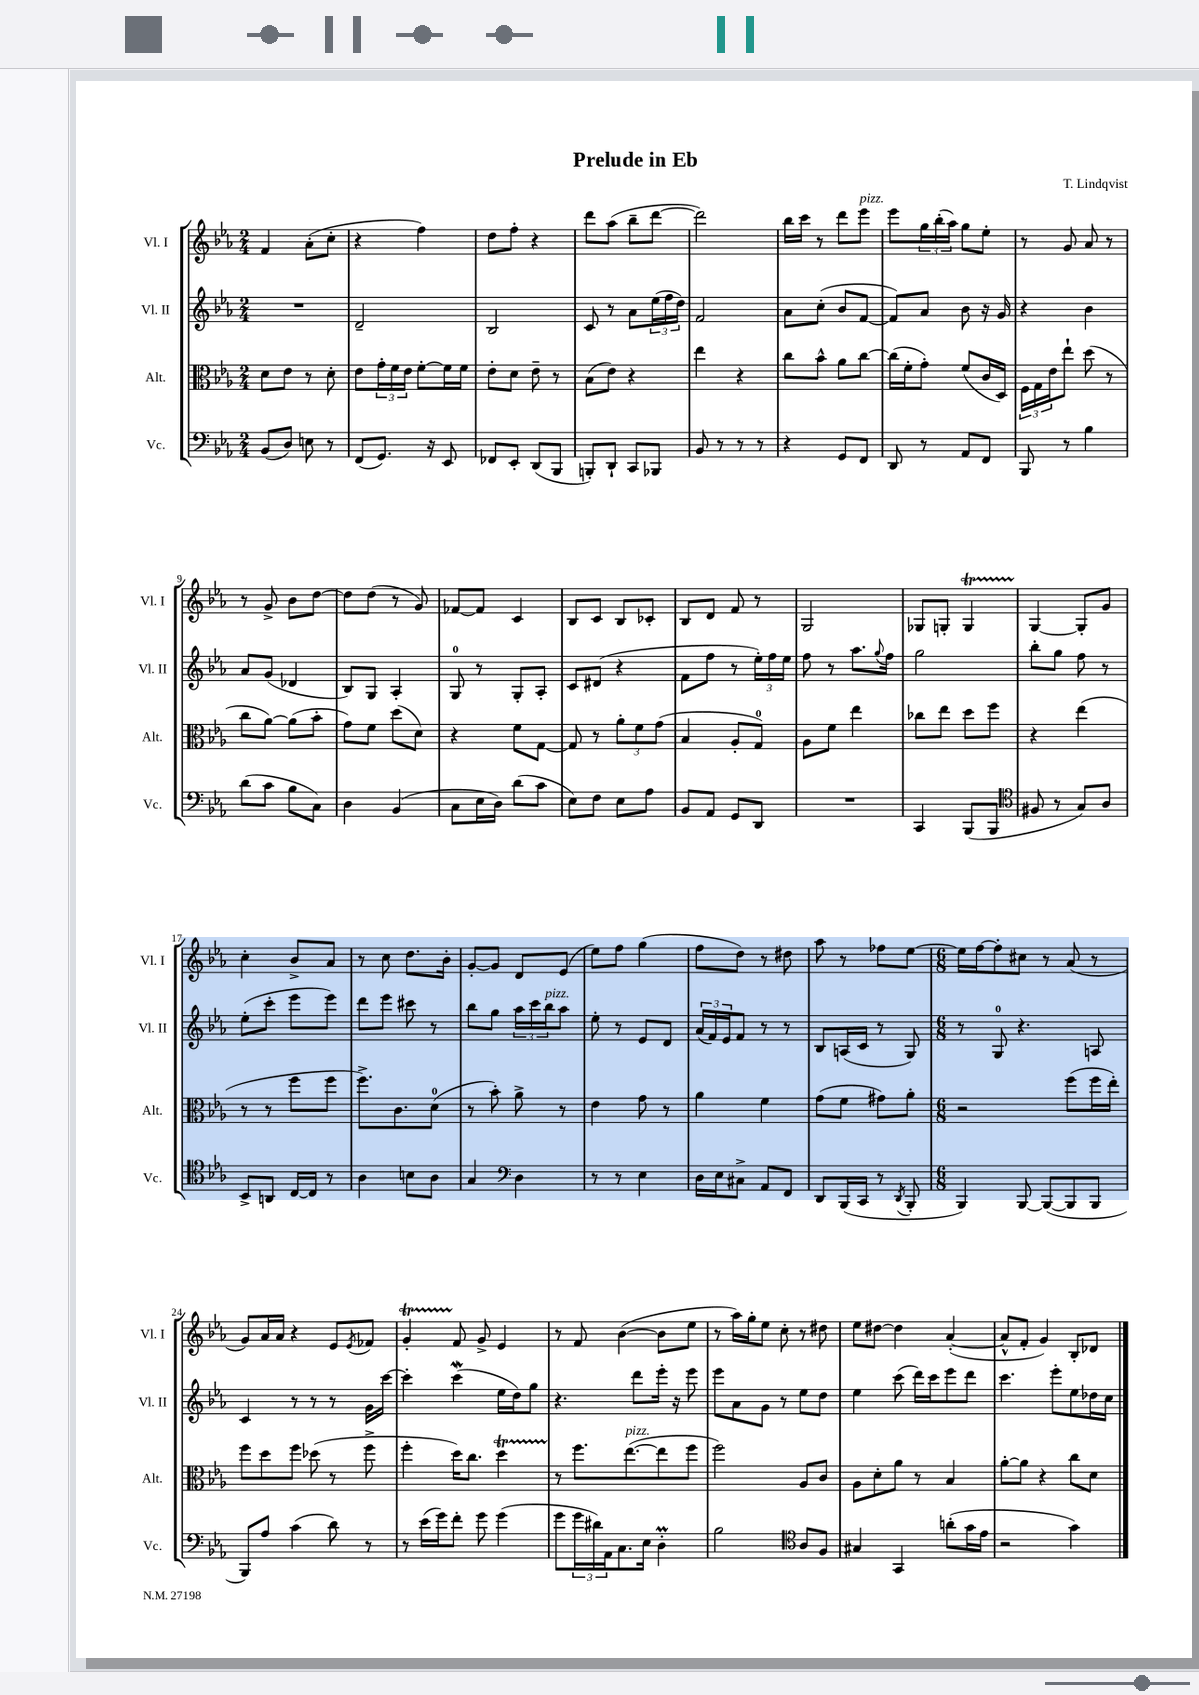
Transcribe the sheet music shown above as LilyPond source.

\header { title = "Prelude in Eb" composer = "T. Lindqvist" }
<<
\new StaffGroup <<
\new Staff = "s0" \with { instrumentName = "Vl. I" shortInstrumentName = "Vl. I" } {
    \clef treble \key ees \major \numericTimeSignature \time 2/4
    f'4 aes'8-.( c''8-. |
    r4 f''4) |
    d''8 f''8-. r4 |
    d'''8 aes''8( bes''8-- d'''8~ |
    d'''2) |
    bes''16 c'''16 r8 d'''8 ees'''8^\markup { \italic "pizz." } |
    ees'''8 \tuplet 3/2 { g''16 bes''16-.( aes''16) } g''8 ees''8-. |
    r8 g'8 aes'8 r8 |
    r8 g'8-> bes'8 d''8~ |
    d''8 d''8( r8 g'8) |
    fes'8~ fes'8 c'4 |
    bes8 c'8 bes8 ces'8-. |
    bes8 d'8 f'8 r8 |
    g2 |
    ges8 g8-. g4\startTrillSpan |
    g4~\stopTrillSpan g8-. g'8 |
    c''4-. bes'8-> aes'8 |
    r8 c''8 d''8. bes'16-. |
    g'8~-. g'8 d'8 ees'8( |
    ees''8) f''8 g''4( |
    f''8 d''8) r8 dis''8 |
    aes''8 r8 fes''8 ees''8~ |
    \numericTimeSignature \time 6/8 ees''16 f''16~ f''8-. cis''8 r8 aes'8( r8 |
    g'8) aes'16 aes'16 r4 ees'8 \acciaccatura { ees'8 } fes'8 |
    g'4-.\startTrillSpan f'8\stopTrillSpan g'8-> ees'4 |
    r8 f'8 bes'4~( bes'8 ees''8 |
    r8 aes''16) g''16-. ees''8 c''8-. r8 dis''8 |
    ees''8 dis''8~ dis''4 aes'4~-.( |
    aes'8-^ f'8-. g'4) bes8-. des'8 \bar "|." |
}
\new Staff = "s1" \with { instrumentName = "Vl. II" shortInstrumentName = "Vl. II" } {
    \clef treble \key ees \major \numericTimeSignature \time 2/4
    R2 |
    d'2-- |
    bes2 |
    c'8 r8 aes'8 \tuplet 3/2 { ees''16( f''16 d''16) } |
    f'2 |
    aes'8 c''8-.( bes'8 f'8~ |
    f'8) aes'8 bes'8 r16 g'16 |
    r4 bes'4 |
    aes'8 g'8( des'4 |
    bes8) g8 aes4-. |
    g8-0 r8 g8-. aes8-. |
    c'8 dis'8( r4 |
    f'8 f''8 r8 \tuplet 3/2 { ees''16-.) f''16 ees''16 } |
    f''8 r8 aes''8. \appoggiatura { g''8 } f''16 |
    g''2 |
    bes''8-. g''8 f''8 r8 |
    ees''8-.( c'''8-. ees'''8 ees'''8) |
    d'''8 ees'''8 cis'''8 r8 |
    bes''8 g''8 \tuplet 3/2 { aes''16 c'''16 bes''16^\markup { \italic "pizz." } } aes''8 |
    ees''8-. r8 ees'8 d'8 |
    \tuplet 3/2 { aes'16( f'16) ees'16 } f'8 r8 r8 |
    bes8 a16( c'16 r8 g8) |
    \numericTimeSignature \time 6/8 r8 g8-0 r4. a8 |
    c'4 r8 r8 r8 g'16 c'''16~ |
    c'''4-. c'''4\mordent( ees''16 d''16) g''8 |
    r4. d'''8 ees'''16-. r16 ees'''8 |
    ees'''8 aes'8 g'8 r8 ees''8 d''8 |
    ees''4 c'''8( d'''16) c'''16 ees'''8 d'''8 |
    c'''4. ees'''8-. ees''8 des''16 c''16 \bar "|." |
}
\new Staff = "s2" \with { instrumentName = "Alt." shortInstrumentName = "Alt." } {
    \clef alto \key ees \major \numericTimeSignature \time 2/4
    d'8 ees'8 r8 d'8-. |
    ees'8 \tuplet 3/2 { g'16-. f'16 ees'16 } f'8~-. f'16 f'16 |
    ees'8-. d'8 ees'8-- r8 |
    bes8( ees'8) r4 |
    ees''4 r4 |
    c''8 bes'8-^ aes'8 c''8~ |
    c''16( f'16-. g'8-.) f'8( c'16 d16) |
    \tuplet 3/2 { f16 g16 ees'16 } ees''8-! d''8( r8 |
    c''8 aes'8~) aes'8( bes'8-. |
    g'8) f'8 d''8( d'8) |
    r4 f'8 g8~ |
    g8 r8 \tuplet 3/2 { aes'8-. f'8 g'8( } |
    bes4 aes8-. g8-0) |
    aes8 f'8 ees''4 |
    ces''8 ees''8 d''8 f''8 |
    r4 ees''4( |
    r8 r8 f''8 f''8 |
    f''8.->) c'8. d'8-0( |
    r8 bes'8-.) aes'8-> r8 |
    ees'4 g'8 r8 |
    aes'4 f'4 |
    g'8( f'8 gis'8) aes'8-. |
    \numericTimeSignature \time 6/8 r2 f''8( f''16 ees''16-.) |
    f''8 d''8 f''8 des''8( r8 f''8-> |
    f''4-. d''16) c''8. d''4\startTrillSpan |
    r8\stopTrillSpan f''8. ees''8.~^\markup { \italic "pizz." }( ees''8 f''8 |
    f''2) aes8 c'8 |
    aes8 d'8-. aes'8 r8 bes4 |
    aes'8~-. aes'8 r4 c''8 d'8 \bar "|." |
}
\new Staff = "s3" \with { instrumentName = "Vc." shortInstrumentName = "Vc." } {
    \clef bass \key ees \major \numericTimeSignature \time 2/4
    bes,8( d8) e8 r8 |
    f,8( g,8.) r16 ees,8 |
    fes,8 ees,8-. d,8( bes,,8 |
    b,,8-.) d,8-! c,8 bes,,8 |
    bes,8 r8 r8 r8 |
    r4 g,8 f,8 |
    d,8 r8 aes,8 f,8 |
    bes,,8 r8 bes4 |
    d'8( c'8 bes8 c8) |
    d4 bes,4( |
    c8 ees16 d16) d'8( c'8 |
    ees8) f8 ees8 aes8 |
    bes,8 aes,8 g,8 d,8 |
    R2 |
    c,4 bes,,8( bes,,8 |
    \clef tenor fis8 r8 g8) aes8 |
    bes,8-> a,8 c16~ c16 r8 |
    aes4 b8 aes8 |
    g4 \clef bass d4 |
    r8 r8 ees4 |
    d16 ees16 cis8-> aes,8 f,8 |
    d,8 bes,,16( c,16 r8 \acciaccatura { d,8 } bes,,8-. |
    \numericTimeSignature \time 6/8 bes,,4) bes,,8~ bes,,8~( bes,,8 bes,,8 |
    bes,,8) aes8 c'4( d'8) r8 |
    r8 ees'16( g'16) f'8-. g'8 g'4( |
    g'8 \tuplet 3/2 { g'16 dis'16) aes,16 } c8. ees16 d4-.\prall |
    bes2 \clef tenor aes8 f8 |
    gis4 g,4 a'8-.( g'16 ees'16 |
    r2 g'4) \bar "|." |
}
>>
>>
